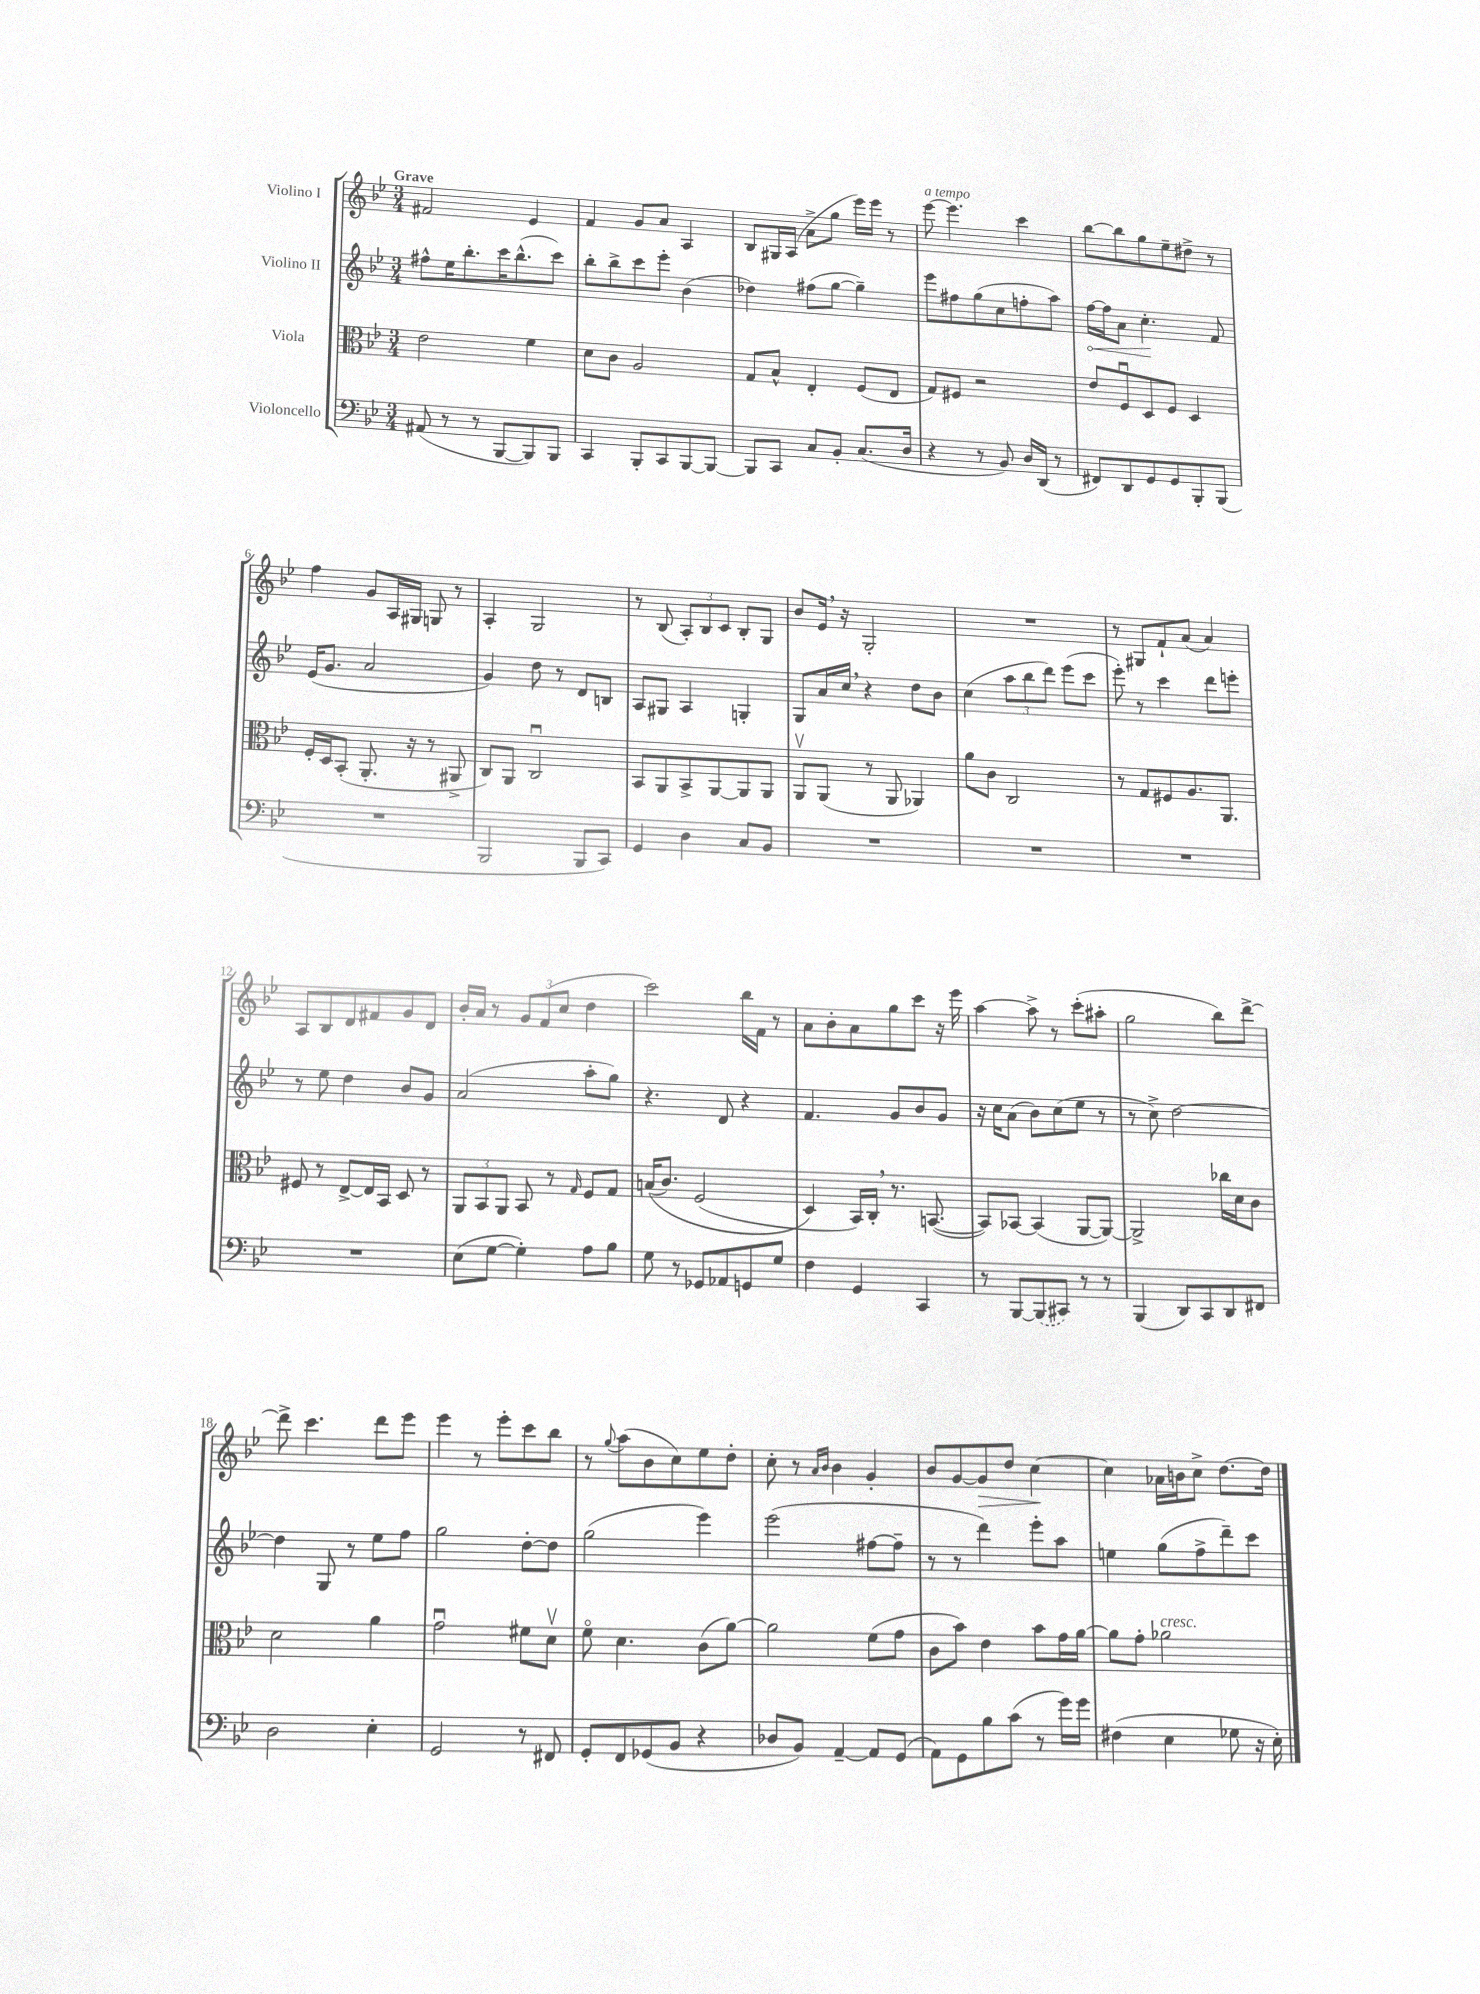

**kern	**kern	**kern	**kern
*staff4	*staff3	*staff2	*staff1
*clefF4	*clefC3	*clefG2	*clefG2
*k[b-e-]	*k[b-e-]	*k[b-e-]	*k[b-e-]
*M3/4	*M3/4	*M3/4	*M3/4
(8AA#/	2e-\	8ff#^^\L	2f#/
8r	.	16ee-\K	.
.	.	8.bb-'\	.
8r	.	.	.
[8BBB-/L	.	16ccc\K	.
.	.	(8.bb-^^\	.
8BBB-/])	4f\	.	4e-/
8BBB-/J	.	8ccc\J)	.
=	=	=	=
4CC/	8d\L	8bb-'\L	4f/
.	8c\J	8bb-^\	.
8BBB-'/L	2A/	8ccc\	8g/L
8CC/	.	8eee-'\J	8a/J
[8BBB-/	.	(4b-\	4A/
8BBB-/_J	.	.	.
=	=	=	=
8BBB-/]L	8G/L	4dd-\)	8B-/L
8CC/J	8B-^^/J	.	16G#/L
.	.	.	(16A/JJ
8C/L	4E-'/	(8ff#\L	8a^\L
8BB-'/J	.	[8gg\J	8gg\J
(8.C/L	(8F/L	4gg~\])	16eee-\LL)
.	.	.	16eee-\JJ
.	8E-/J	.	8r
16D/Jk	.	.	.
=	=	=	=
4r	8G/L)	8eee-\L	[8eee-\
.	8F#/J	8ff#\	4.eee-\]
8r	2r	(8gg\	.
8BB-/)	.	8cc\	.
16D/LL	.	8ff'\	4ccc\
(16DD/JJ	.	.	.
8r	.	8aa\J)	.
=	=	=	=
8FF#/L)	8e-/L	[16ff\LL	[8bb-\L
.	.	16ff\]J	.
8DD/	8Fu/	8a\J	8bb-\]
8GG/	8D/	4.cc'\	8gg\
8GG/	8F/J	.	8ee-~\
8BBB-'/	4D/	.	8dd#^\J
(8BBB-/J	.	8f/	8r
=	=	=	=
2.r	16F'/LL	(16e-/LK	4ff\
.	16D/J	8.g/J	.
.	(8BB-'/J	.	.
.	8.AA'/	2a/	8g/L
.	.	.	16A/L
.	16r	.	16G#/JJ
.	8r	.	8G/
.	8AA#^/	.	8r
=	=	=	=
2BBB-/	8C/L)	4g/)	4A'/
.	8AA/J	.	.
.	2Cu/	8dd\	2G/
.	.	8r	.
8BBB-/L	.	8d/L	.
8CC/J)	.	8B/J	.
=	=	=	=
4GG/	8BB-/L	8A/L	8r
.	8AA/	8G#/J	(8B-/
4D\	8BB-^/	4A/	12A'/L)
.	.	.	12B-/
.	[8AA/	.	.
.	.	.	12c/J
8C/L	8AA/]	4G'/	8B-'/L
8BB-/J	8AA/J	.	8G/J
=	=	=	=
2.r	8AAv/L	8G/L	8b-/L
.	(8AA/J	16a/L	16e-/Jk
.	.	16cc/JJ	16r
.	8r	4r	2G'/
.	8AA/	.	.
.	4AA-/)	8dd\L	.
.	.	8b-\J	.
=	=	=	=
2.r	8a\L	(4cc\	2.r
.	8c\J	.	.
.	2C/	12aa\L	.
.	.	12bb-\	.
.	.	12ddd\J)	.
.	.	(8eee-\L	.
.	.	8ccc\J	.
=	=	=	=
2.r	8r	8eee-'\)	8r
.	8G/L	8r	8G#/L
.	8F#/	4ccc\	8f`/
.	8.A/	.	(8a/J
.	.	8ddd\L	4a/)
.	8.AA/J	.	.
.	.	8eee'\J	.
=	=	=	=
2.r	8F#/	8r	8A/L
.	8r	8ee-\	8B-/
.	[8E-^/L	4dd\	8d/
.	16E-/]L	.	8f#/
.	16BB-/JJ	.	.
.	8D/	8b-/L	8g/
.	8r	8g/J	8d/J
=	=	=	=
(8E-\L	12AA/L	(2a/	16b-'/LL
.	.	.	16a/JJ
.	12BB-/	.	.
[8G\J	.	.	8r
.	12AA/J	.	.
4G'\])	8BB-/	.	12g/L
.	.	.	(12f/
.	8r	.	.
.	.	.	12cc/J
.	16qqG/	.	.
8A\L	8F/L	8aa'\L	4dd\
8B-\J	8G/J	8gg\J)	.
=	=	=	=
8G\	&((16B/LK	4.r	2ccc\)
.	8.c/J)	.	.
8r	.	.	.
8GG-/L	(2F/	.	.
8AA-/	.	8d/	.
8GG/	.	4r	16bb-\LL
.	.	.	16f\JJ
8G/J	.	.	8r
=	=	=	=
4F\	4D/&)	4.f/	8a\L
.	.	.	8b-'\
4GG/	16BB-/LL)	.	8a\
.	16C'/JJ	.	.
.	8.r	8g/L	8gg\
4CC/	.	8b-/	8ccc\J
.	([8.BB/	.	.
.	.	8g/J	16r
.	.	.	16eee-\
=	=	=	=
8r	8BB/]L)	16r	[4aa\
.	.	16cc\LK	.
[8BBB-/L	[8BB-/J	(8a\J	.
(8BBB-/]	(4BB-/]	8b-\L)	8aa^\]
8CC#/J)	.	(8cc\	8r
8r	[8AA/L	8ee-\J	(8ccc'\L
8r	8AA/_J)	8r	8aa#'\J
=	=	=	=
(4BBB-/	2AA^/]	8r	2gg\
.	.	8cc^\)	.
8DD/L)	.	[2dd\	.
8CC/	.	.	.
8DD/	16cc-\LL	.	8bb-\L)
.	16d\J	.	.
8FF#/J	8c\J	.	[8ddd^\J
=	=	=	=
2D\	2d\	4dd\]	8ddd^\]
.	.	.	4.ccc\
.	.	8G/	.
.	.	8r	.
4E-'\	4a\	8ee-\L	8ddd\L
.	.	8ff\J	8eee-\J
=	=	=	=
2GG/	2gu\	2gg\	4eee-\
.	.	.	8r
.	.	.	8eee-'\L
8r	8f#\L	[8dd'\L	8ccc\
8FF#/	8dv\J	8dd\]J	8bb-\J
=	=	=	=
8GG'/L	8fo\	(2gg\	8r
.	.	.	8qqgg/
8FF/	4.d\	.	(8aa\L
(8GG-/	.	.	8b-\
8BB-/J	.	.	8cc\)
4r	(8c\L	4eee-\)	8ee-\
.	[8a\J)	.	8dd'\J
=	=	=	=
8D-/L	2a\]	(2eee-\	8cc'\
8BB-/J)	.	.	8r
.	.	.	16qqa/LL
.	.	.	16qqb-/JJ
[4AA~/	.	.	4b-\
8AA/]L	(8f\L	[8ff#\L	4g'/
(8GG/J	8g\J	8ff#~\]J	.
=	=	=	=
8AA\L)	8c\L	8r	8b-/L
8GG\	8b-\J)	8r	[8g/
8B-\	4e-\	4ddd\)	8g/]
(8c\J	.	.	8dd/J
8r	8b-\L	8eee-'\L	[4cc\
16g\LL)	16g\L	8aa\J	.
16g\JJ	[16a\JJ	.	.
=	=	=	=
(4F#\	8a\]L	4ee\	4cc\]
.	8g'\J	.	.
4E-\	2a-\	(8gg\L	16a-\LL
.	.	.	16b\J
.	.	8ff^\	8cc^\J
8G-\	.	8ddd~\)	[8.dd\L
16r	.	8ccc\J	.
16E-'\)	.	.	16dd\]Jk
==	==	==	==
*-	*-	*-	*-
